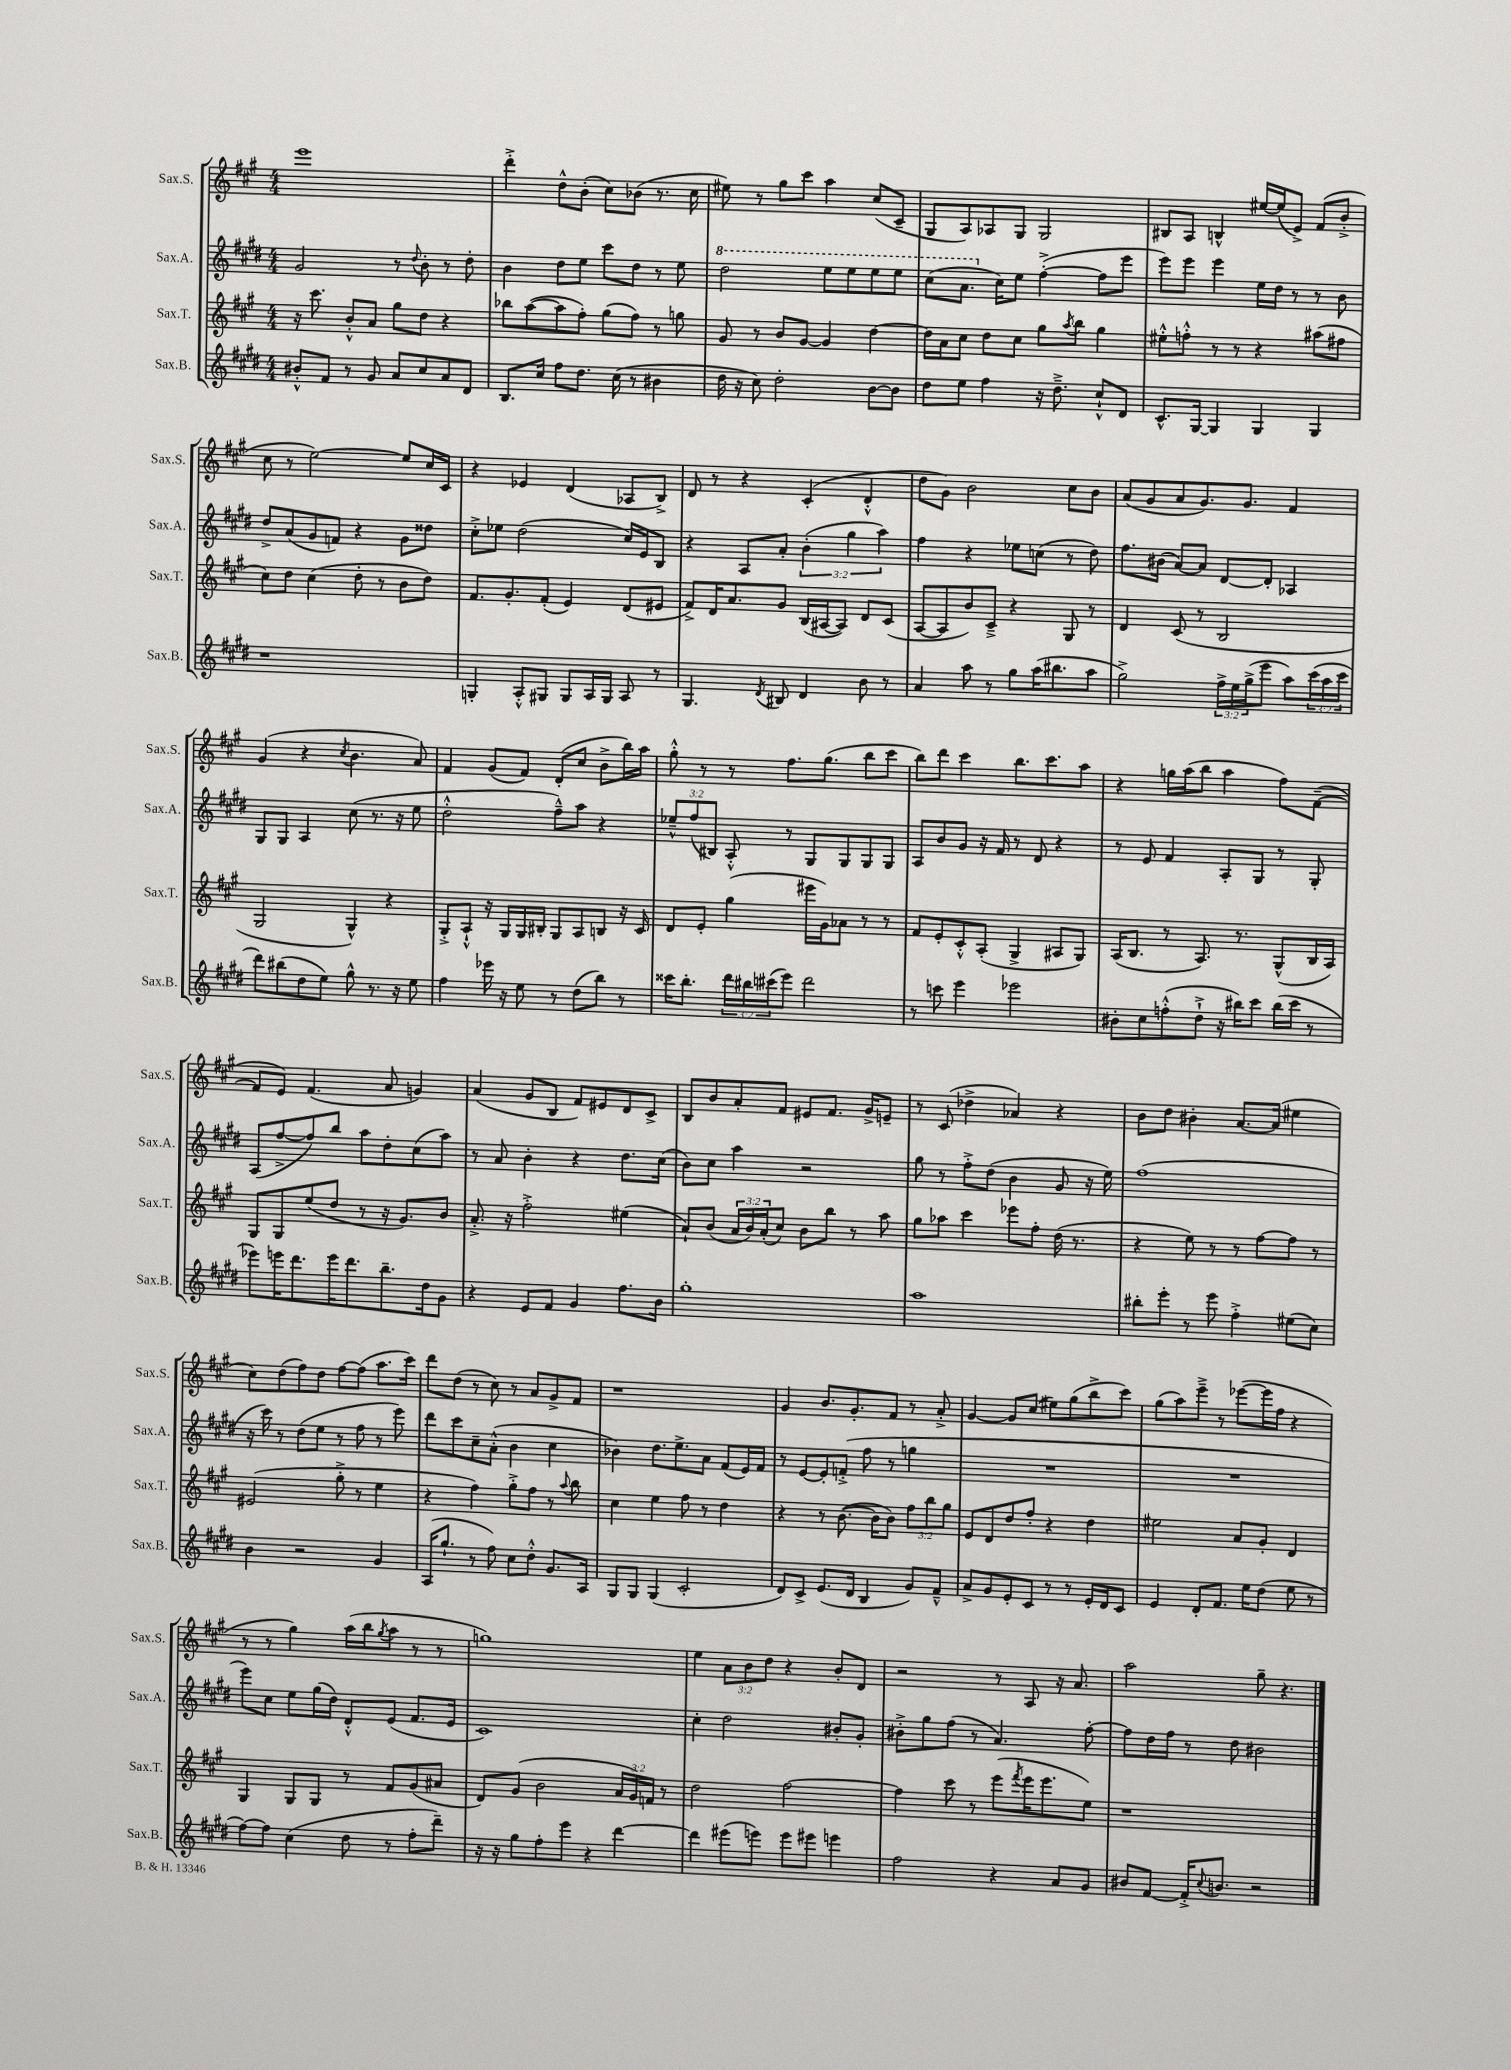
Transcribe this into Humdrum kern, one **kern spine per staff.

**kern	**kern	**kern	**kern
*part4	*part3	*part2	*part1
*staff4	*staff3	*staff2	*staff1
*I"Sax.B.	*I"Sax.T.	*I"Sax.A.	*I"Sax.S.
*I'Sax.B.	*I'Sax.T.	*I'Sax.A.	*I'Sax.S.
*clefG2	*clefG2	*clefG2	*clefG2
*k[f#c#g#d#]	*k[f#c#g#]	*k[f#c#g#d#]	*k[f#c#g#]
*M4/4	*M4/4	*M4/4	*M4/4
=80	=80	=80	=80
8b#X'^^/L	16r	2g#/	1eee
.	8.ccc#\	.	.
8f#/J	.	.	.
8r	8b'^^/L	.	.
8g#/	8a/J	.	.
8a/L	8gg#\L	8r	.
.	.	8qqdd#/	.
8cc#/	8dd\J	8b'\	.
8a/	4r	8r	.
8d#/J	.	8dd#'\	.
=81	=81	=81	=81
8.B/L	8bb-X\L	4b\	4ddd'^\
.	([8aa\	.	.
16cc#/Jk	.	.	.
8ff#\L	8aa\]	8dd#\L	8dd^^\L
8.dd#\J	8ff#'\J)	8ee\J	(8b'\J
.	(8gg#\L	8ccc#\L	8cc#\L)
(16cc#\	.	.	.
8r	8ff#\J)	8dd#\J	(8b-X\J
4b#X\	8r	8r	8.r
.	8ggn\	8ee\	.
.	.	.	16cc#\
=82	=82	=82	=82
*	*	*8va	*
16dd#\	8g#/	2ddd#\	8ee#X\)
16r	.	.	.
8cc#\)	8r	.	8r
2dd#'\	8b/L	.	8gg#\L
.	[8g#/J	.	8ccc#\J
.	4g#/]	8eee\L	4aa\
.	.	8eee\	.
[8b\L	[4dd\	8eee\	(8cc#/L
8b\J]	.	8eee\J	8c#~/J
=83	=83	=83	=83
8dd#\L	16dd\LL]	(8ccc#\L	8G#/L
.	16a\J	.	.
8ee\J	8cc#\J	8.aa\J	8A/)
4ff#\	8dd\L	.	8A-X/
*	*	*X8va	*
.	.	16cc#\KL)	.
.	8cc#\J	8ee\J	8G#/J
16r	8gg#\L	([4ff#'^\	2G#/
8.dd#~^\	.	.	.
.	8qaa/	.	.
.	8bb\J	.	.
8cc#`^^/L	4gg#\	8ff#\L]	.
8d#/J	.	8eee\J	.
=84	=84	=84	=84
8.c#^^/L	8ee#X'^^\L	8eee\L)	8B#X/L
.	8ffn'^^\J	8eee\J	8A/J
[16G#/Jk	.	.	.
4G#/]	8r	4eee\	4Bn^^/
.	8r	.	.
4G#/	4r	16ee\LL	[16ee#X/LL
.	.	16dd#\JJ	(16ee#/J]
.	.	8r	8e^/J)
4G#/	(8aa#X\L	8r	(8f#/L
.	8ff#X\J	8b\	8b'^/J
!!LO:LB:g=z
=85	=85	=85	=85
1r	8cc#\L)	8dd#^/L	8cc#\
.	8dd\J	(8a/	8r
.	(4cc#\	8g#/	[2ee\)
.	.	8fn/J)	.
.	8dd'\	4r	.
.	8r	.	.
.	8b\L	8g#\L	8ee/L]
.	8dd\J)	8dd##X\J	16cc#/L
.	.	.	16c#/JJ
=86	=86	=86	=86
4Gn'/	8.f#/L	8cc#'^\L	4r
.	.	8ee-X\J	.
.	8.g#'/	.	.
8A'^^/L	.	(2dd#\	4e-X/
8G#X/J	(8f#'/J	.	.
8G#/L	4e/)	.	(4d/
16A/L	.	.	.
16G#/JJ	.	.	.
8A/	(8d/L	16cc#/LL)	8A-X/L
.	.	16e/J	.
8r	8e#X/J	8B/J	8B^/J)
=87	=87	=87	=87
4.G#/	8f#^/L)	4r	8d/
.	16d/K	.	8r
.	8.a/	.	.
.	.	8A/L	4r
8qd#/	.	.	.
8B#X/	8g#/J	8a'/J	.
4d#/	(16B/LL	(6b'\	(4c#'/
.	[16A#X/J	.	.
.	8A#/J])	.	.
.	.	6gg#\	.
8b\	8d/L	.	4d'^^/
.	.	6aa\)	.
8r	(8c#/J	.	.
=88	=88	=88	=88
4a/	[8A/L	4ff#\	8dd\L
.	8A/]	.	8g#\J)
8aa\	8b/)	4r	2b\
8r	8c#~^/J	.	.
8gg#\L	4r	8ee-X\L	.
(16aa\K	.	(8ccn\J	.
8.bb#X\	.	.	.
.	8G#/	8r	8cc#\L
8aa\J	8r	8dd#\)	8b\J
=89	=89	=89	=89
2gg#^\)	4d/	8.ff#\L	(8a/L
.	.	.	8g#/
.	.	(16b#X\Jk	.
.	(8c#/	[8a/L)	8a/
.	8r	8a/J]	8.g#/)
24ff#^\LL	2B/	[8d#/L	.
24ee\	.	.	.
.	.	.	8.g#/J
(24gg#^\J	.	.	.
8eee\J	.	8d#'/J]	.
8aa\L)	.	4A-X/	4f#/
(24ccc#\L	.	.	.
24aa\	.	.	.
24ccc#\JJ	.	.	.
!!LO:LB:g=z
=90	=90	=90	=90
8ddd#\L)	2G#/	8G#/L	(4g#/
(8bb#X\	.	8G#/J	.
8dd#\	.	4A/	4r
8ee\J)	.	.	.
.	.	.	8qcc#/
8gg#^^\	4G#^^/)	(8cc#\	4.b\
8.r	.	8.r	.
.	4r	.	.
16r	.	16r	.
8ee\	.	8ee\	8a/)
=91	=91	=91	=91
4ff#\	8G#'^/L	2dd#'^^\	4f#/
.	8A`^^/J	.	.
16eee-X\	16r	.	(8g#/L
16r	16G#/LL	.	.
8ee\	16G#/	.	8f#/J)
.	16B#X'/JJ	.	.
8r	8G#/L	8ff#~^^\L)	(8d'/L
(8dd#\L	8A/	8aa\J	8cc#/J
8bb\J)	8Bn/J	4r	8b^\L
8r	16r	.	16bb\L)
.	16c#/	.	16aa\JJ
=92	=92	=92	=92
16ccc##X\KL	8d/L	12ee-X~^^/L	8gg#'^^\
8.bb'\J	.	.	.
.	.	(12ff#/	.
.	8e'/J	.	8r
.	.	12B#X/J)	.
24ddd#\LL	(4gg#\	8A'^^/	8r
24bb#X\	.	.	.
(24ccc#X\J	.	.	.
8eee\J)	.	8r	8.ff#\L
2ddd#\	16eee#X\LL	8G#/L	.
.	16g#\J)	.	(8.gg#\J
.	8a-X\J	8G#/	.
.	8r	8G#/	8bb\L
.	8r	8G#/J	8ccc#\J
=93	=93	=93	=93
8r	8f#/L	8A/L	8bb\L)
8cccn\	8e'/	8b/	8ddd\J
4eee\	8c#'^^/	8g#/J	4ccc#\
.	(8A'/J	16r	.
.	.	16f#/	.
2eee-X\	4G#^/	8r	8.bb\L
.	.	8d#/	.
.	.	.	8.ccc#\
.	8A#X/L	4r	.
.	8G#/J)	.	8aa\J
=94	=94	=94	=94
8b#X'\L	(16A/KL	8r	4r
.	8.B/J	.	.
8cc#\	.	8e/	.
(8ffn'^^\	8r	4f#/	16ggn\LL
.	.	.	(16aa\J
8dd#`^\J	8.A/)	.	8bb\J
16r	.	8A'/L	4aa\
16bb#X\KL)	8.r	.	.
8ccc#\J	.	8G#/J	.
(16bb#\LL	(8G#^^/L	8r	8ff#\L)
16ccc#\JJ	.	.	.
8r	16B/L	8G#'/	([8f#~\J
.	16A/JJ)	.	.
!!LO:LB:g=z
=95	=95	=95	=95
8eee-X\L)	8G#/L	(8A/L	8f#/L]
16eeen\K	8G#/	[8ff#^/	8e/J)
8.ddd#\	.	.	.
.	(8ee/	8ff#/])	(4.f#/
16eee\K	8dd/J	8bb/J	.
8.ddd#\	.	.	.
.	8r	8aa\L	.
8.bb~\	16r	8dd#'\	8a/
.	8.g#/L)	.	.
.	.	(8cc#\	4gn/)
16dd#\k	.	.	.
8g#\J	8b/J	8aa\J)	.
=96	=96	=96	=96
4r	8.a'^/	8r	(4a/
.	.	8a/	.
.	16r	.	.
8e/L	2ff#'^\	4b'\	8g#/L
8f#/J	.	.	8B/J
4g#/	.	4r	8f#/L)
.	.	.	8e#X/
8.ff#\L	(4ee#X\	8.dd#\L	8d/
.	.	.	8c#^/J
16b\Jk	.	(16cc#\Jk	.
=97	=97	=97	=97
1gg#'	8a`/L)	8b\L)	8B/L
.	(8b/J	8cc#\J	8b/
.	24a/LL	4aa\	8a'/
.	24b/)	.	.
.	(24a'/J	.	.
.	8cc#/J)	.	8f#/J
.	8b\L	2r	8e#X/L
.	8bb\J	.	8.f#/J
.	8r	.	.
.	.	.	16g#^/KL
.	8aa\	.	8en~/J
=98	=98	=98	=98
1aa	8gg#\L	8gg#\	8r
.	8aa-X\J	8r	(8c#/
.	4ccc#\	8ff#'^\L	4dd-X^\
.	.	(8dd#\J	.
.	8eee-X\L	4b\	4a-X/)
.	8ff#'\J	.	.
.	(16dd\	8g#/	4r
.	8.r	.	.
.	.	16r	.
.	.	16ee\)	.
=99	=99	=99	=99
8bb#X'\L	4r	(1ff#	8b\L
8eee'\J	.	.	8dd\J
8r	8ee\)	.	4b#X'\
8eee\	8r	.	.
4ff#'^\	8r	.	[8.a/L
.	[8ff#\L	.	.
.	.	.	(16a/Jk]
(8ee#X\L	8ff#\J]	.	4ee#X\
8cc#\J)	8r	.	.
!!LO:LB:g=z
=100	=100	=100	=100
4b\	(2e#X/	16r	8cc#\L)
.	.	16ccc#\)	.
.	.	8r	(8dd\
2r	.	(8dd#\L	8ff#\)
.	.	8ee\J	8dd\J
.	8gg#'^\	8r	[8ff#\L
.	8r	8ff#\	(8ff#\J]
4g#/	4ee\	8r	8.aa\L
.	.	8eee\)	.
.	.	.	16ccc#\Jk)
=101	=101	=101	=101
(16A/KL	4r	8ddd#\L	8ddd\L
8.gg#`/J	.	.	.
.	.	8ccc#\	(8dd\J
8r	4ff#\)	8cc#~\	8r
8ff#\)	.	(8a'^^\J	8cc#\)
8cc#\L	8gg#'^\L	4b\	8r
8dd#'^^\J	8ff#\J	.	8a/L
8.g#/L	8r	4cc#\	8g#^/
.	8qqaa/	.	.
.	8bb\	.	8f#/J
16A/Jk	.	.	.
=102	=102	=102	=102
8G#/L	4cc#\	4b-X\)	1r
8G#/J	.	.	.
(4G#/	4ee\	8.dd#\L	.
.	.	8.ee^\	.
2c#'/	8ff#\	.	.
.	8r	8a\J	.
.	4dd\	(8f#/L	.
.	.	16e/L)	.
.	.	16f#/JJ	.
=103	=103	=103	=103
8d#/L)	4r	8r	4g#/
8c#^/J	.	[8e/L	.
(8.e/L	8r	8e'/]	8.b/L
.	([8.b\	(8fn'^/J	.
16d#/Jk	.	.	8.g#'/
4B/	.	8ff#\	.
.	16b\KL]	.	.
.	8b\J)	8r	8f#/J
8g#/L)	12ff#\L	4ggn\	8r
.	12bb\	.	.
8f#~^^/J	.	.	8a'^/
.	12gg#\J	.	.
=104	=104	=104	=104
8a^/L	8e/L	1r	[4g#/
8g#/	8d/	.	.
8e'/	8dd/	.	8g#/L]
8c#/J	8ff#'/J	.	(8cc#/J
8r	4r	.	8ee#X\L)
8r	.	.	(8gg#\
16e'/LL	4dd\	.	8bb^\
16d#/J	.	.	.
8c#/J	.	.	8ccc#\J)
=105	=105	=105	=105
4e/	2ee#X\	1r	(8gg#\L
.	.	.	8aa\)
8d#'/L	.	.	8eee~^\J
8.f#/J	.	.	8r
.	8a/L	.	([8eee-X\L
16ee\KL	.	.	.
(8dd#\J	8g#'/J	.	16eee-\L]
.	.	.	16ff#\JJ
8ee\	4d/	.	4r
8r	.	.	.
!!LO:LB:g=z
=106	=106	=106	=106
[8ff#\L)	4G#/	8eee\L)	8r
8ff#\J]	.	8cc#\J	8r
(4cc#\	8G#/L	8ee\L	4gg#\)
.	8G#/J	(16gg#\L	.
.	.	16dd#\JJ)	.
8dd#\	8r	8d#'^^/L	(16aa\LL
.	.	.	16bb\J
.	.	.	8qgg#/
8r	8f#/L	(8e/J	8aa\J
8ff#'\L	(8g#/	8.f#/L	8r
8ddd#~\J)	8a#X/J	.	8r
.	.	16e/Jk	.
=107	=107	=107	=107
16r	8d/L)	1c#)	1ggn)
16r	.	.	.
8gg#\L	(8g#/J	.	.
8ff#'\	2b\	.	.
8eee\J	.	.	.
4r	.	.	.
[4ddd#\	24a/LL	.	.
.	24g#/)	.	.
.	24fn/JJ	.	.
.	8r	.	.
=108	=108	=108	=108
4ddd#\]	2dd\	4cc#'\	4ee\
(8eee#X\L	.	2dd#\	12a\L
.	.	.	12b\
8eeen\J)	.	.	.
.	.	.	12dd\J
8eee\L	[2ff#\	.	4r
8eee#X\J	.	.	.
4eeen\	.	8b#X'/L	8b'/L
.	.	8g#'/J	8d/J
=109	=109	=109	=109
2ff#\	4ff#\]	8b#X'^\L	2r
.	.	8gg#\	.
.	8ccc#\	(8ff#\J	.
.	8r	8r	.
4r	(8eee\L	4.a/)	8r
.	8qfff#/	.	.
.	16eee\K	.	8A/
.	8.eee\	.	.
8a/L	.	.	16r
.	.	.	8.a/
8g#/J	8ee\J)	[8ff#'\	.
=110	=110	=110	=110
8b#X/L	1r	8ff#\L]	2aa\
[8f#/J	.	16dd#\L	.
.	.	16ff#\JJ	.
16f#'^/KL]	.	8r	.
8qqcc#/	.	.	.
8.bn/J	.	.	.
.	.	8dd#\	.
2r	.	2b#X\	8gg#~\
.	.	.	4.r
==	==	==	==
*-	*-	*-	*-
